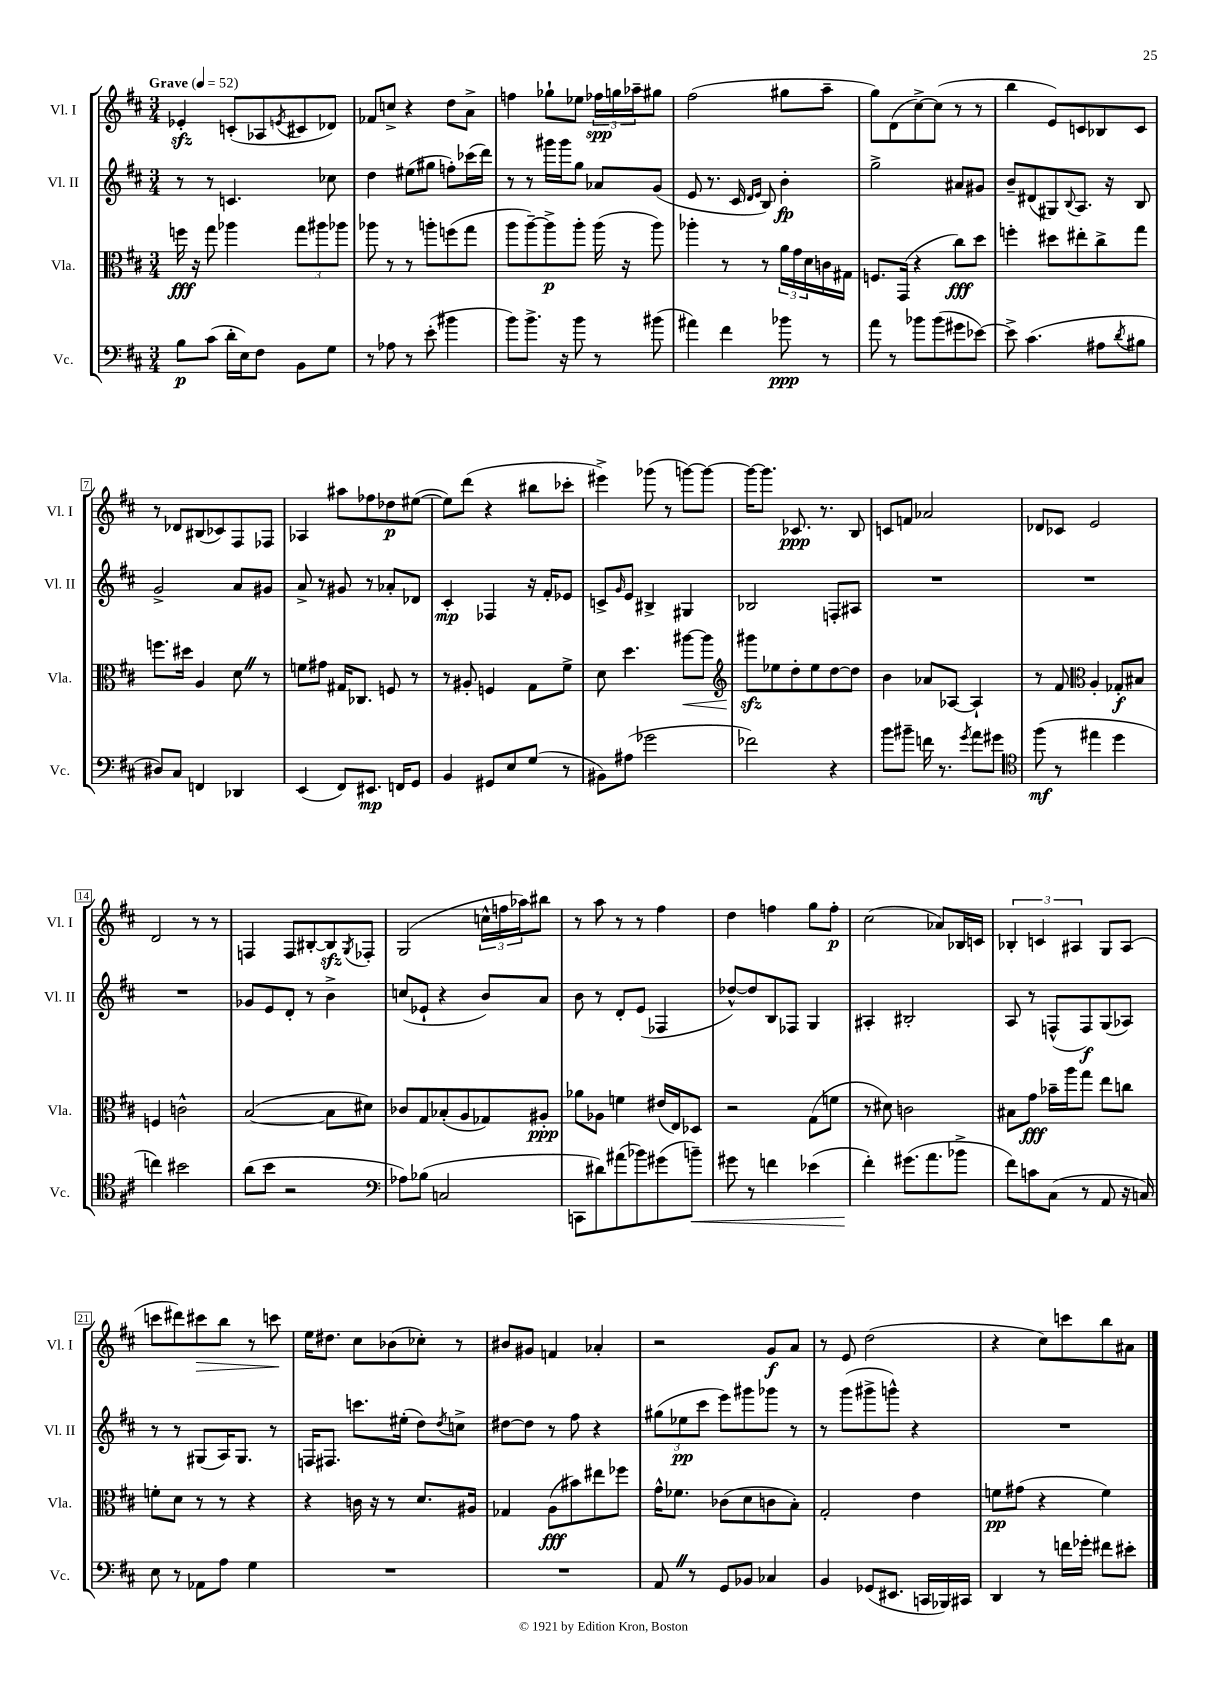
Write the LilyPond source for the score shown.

<<
\new StaffGroup <<
\new Staff = "s0" \with { instrumentName = "Vl. I" shortInstrumentName = "Vl. I" } {
    \clef treble \key d \major \numericTimeSignature \time 3/4 \tempo "Grave" 4 = 52
    ees'4-.\sfz c'8-.( aes8 \acciaccatura { e'8 } cis'8 des'8) |
    fes'8 c''8-> r4 d''8 a'8-> |
    f''4 ges''8-! ees''8 \tuplet 3/2 { fes''16\spp g''16 aes''16-- } gis''8 |
    fis''2( gis''8 a''8-- |
    g''8) d'8( cis''8~->) cis''8( r8 r8 |
    b''4 e'8) c'8 bes8 c'8 |
    r8 des'8 bis8( ces'8) fis8 fes8 |
    aes4 ais''8 fes''8 des''8\p eis''8~( |
    eis''8) d'''8( r4 bis''8 ces'''8-. |
    eis'''4->) ges'''8( r8 g'''8~) g'''8~ |
    g'''16~ g'''8. ces'8.\ppp r8. b8 |
    c'8 f'8 aes'2 |
    des'8 ces'8 e'2 |
    d'2 r8 r8 |
    f4 f8 bis8~-. bis8\sfz \acciaccatura { g8 } fes8-. |
    g2( \tuplet 3/2 { c''16-^ f''16 aes''16) } bis''8 |
    r8 a''8 r8 r8 fis''4 |
    d''4 f''4 g''8 f''8-.\p |
    cis''2( aes'8) bes16 c'16 |
    \tuplet 3/2 { bes4-. c'4 ais4 } g8 ais8( |
    c'''8 dis'''8) cis'''8\> b''8 r8 c'''8\! |
    e''16 dis''8. cis''8 bes'8( ces''8-.) r8 |
    bis'8 gis'8 f'4 aes'4-. |
    r2 g'8\f a'8 |
    r8 e'8 d''2( |
    r4 cis''8) c'''8 b''8 ais'8 \bar "|." |
}
\new Staff = "s1" \with { instrumentName = "Vl. II" shortInstrumentName = "Vl. II" } {
    \clef treble \key d \major \numericTimeSignature \time 3/4
    r8 r8 c'4. ces''8 |
    d''4 eis''8( gis''8 f''8-.) ces'''16( d'''16) |
    r8 r8 gis'''16 gis'''16 g''8 aes'8 g'8( |
    e'8 r8. cis'16 \grace { d'16 e'16 } b8) b'4-.\fp |
    g''2-> ais'8 gis'8 |
    b'8-- dis'8( gis8) \appoggiatura { b8 } a8. r16 b8 |
    g'2-> a'8 gis'8 |
    a'8-> r8 gis'8 r8 aes'8-. des'8 |
    cis'4-.\mp fes4 r16 fis'16-. ees'8 |
    c'8-> \grace { g'16 } e'8 bis4-> gis4 |
    bes2 f8-. ais8 |
    R2. |
    R2. |
    R2. |
    ges'8 e'8 d'8-. r8 b'4-> |
    c''8( ees'8-! r4 b'8) a'8 |
    b'8 r8 d'8-. e'8( fes4 |
    des''8~-^) des''8 b8 fes8 g4 |
    ais4-. bis2-. |
    a8 r8 f8-^( f8\f) g8( aes8) |
    r8 r8 gis8( a16) gis8. r8 |
    f16 fis8. c'''8. eis''16-.( d''8) \acciaccatura { d''8 } c''8-> |
    dis''8~ dis''8 r8 fis''8 r4 |
    \tuplet 3/2 { gis''8( ees''8\pp cis'''8 } e'''8) gis'''8 ges'''8 r8 |
    r8 g'''8( gis'''8-> g'''8-^) r4 |
    R2. \bar "|." |
}
\new Staff = "s2" \with { instrumentName = "Vla." shortInstrumentName = "Vla." } {
    \clef alto \key d \major \numericTimeSignature \time 3/4
    f''16\fff r16 g''8 aes''4 \tuplet 3/2 { g''8 ais''8 aes''8 } |
    aes''8 r8 r8 a''8-. f''8( g''8 |
    a''8 a''8~--) a''8->\p a''8-. a''16( r16 a''8) |
    aes''4-. r8 r8 \tuplet 3/2 { a'16 g'16 d'16 } c'16 gis16 |
    f8. g,16( r4 cis''8\fff) d''8 |
    f''4-. dis''8 eis''8-. cis''8-> g''8 |
    f''8. dis''16 a4 d'8 \once \override BreathingSign.text = \markup { \musicglyph "scripts.caesura.straight" } \breathe r8 |
    f'8 gis'8 gis16 ces8. f8 r8 |
    r8 ais8-. f4 g8 fis'8-> |
    d'8 d''4. ais''8~\< ais''8 |
    \clef treble gis'''8\sfz\! ees''8 d''8-. ees''8 d''8~ d''8 |
    b'4 aes'8 aes8~ aes4-! |
    r8 fis'8 \clef alto a4-. ges8-.\f bis8 |
    f4 c'2-^ |
    b2~( b8 dis'8) |
    ces'8 g8 bes8-.( a8 ges8) ais8-.\ppp |
    aes'8 aes8 f'4 eis'16( e16) des8 |
    r2 g8( f'8 |
    r8 dis'8) c'2 |
    bis8 g'8\fff bes'16-- a''16 g''8 e''8 c''8 |
    f'8-. d'8 r8 r8 r4 |
    r4 c'16 r16 r8 d'8. ais16 |
    ges4 a8\fff( bis'8) eis''8 fes''8 |
    g'16-^ fes'8. ces'8( d'8 c'8 b8-.) |
    g2-. e'4 |
    f'8\pp gis'8( r4 f'4) \bar "|." |
}
\new Staff = "s3" \with { instrumentName = "Vc." shortInstrumentName = "Vc." } {
    \clef bass \key d \major \numericTimeSignature \time 3/4
    b8\p cis'8( d'16-. e16) fis8 b,8 g8 |
    r8 aes8 r8 e'8-.( bis'4 |
    b'8) b'8.-> r16 b'8 r8 bis'8( |
    ais'4) fis'4 bes'8\ppp r8 |
    a'8 r8 bes'8 bes'8( gis'8 ees'8~) |
    ees'8-> cis'4.( ais8 \acciaccatura { d'8 } bis8 |
    dis8) cis8 f,4 des,4 |
    e,4( fis,8) eis,8.\mp f,16 g,8 |
    b,4 gis,8 e8 g8( r8 |
    bis,8) ais8( ges'2 |
    fes'2) r4 |
    b'8 bis'8-- f'16 r8. \acciaccatura { g'8 } a'8 gis'8 |
    \clef tenor fis''8\mf( r8 eis''4 d''4 |
    c''4) bis'2 |
    a'8( b'8 r2 |
    \clef bass aes8) bes8( c2 |
    c,8 dis'8) ais'8( bes'8) gis'8( b'8--\<) |
    gis'8 r8 f'4 ees'4( |
    fis'4-.\!) gis'8.( a'8. bes'8-> |
    fis'8) c'8 cis8( r8 a,8 r16 c16) |
    e8 r8 aes,8 a8 g4 |
    R2. |
    R2. |
    a,8 \once \override BreathingSign.text = \markup { \musicglyph "scripts.caesura.straight" } \breathe r8 g,8 bes,8 ces4 |
    b,4 ges,8( eis,8. c,16 bes,,16) cis,16 |
    d,4 r8 f'16 ges'16-. fis'8 eis'8-. \bar "|." |
}
>>
>>
\layout { \context { \Score \override BarNumber.stencil = #(make-stencil-boxer 0.1 0.3 ly:text-interface::print) } }
